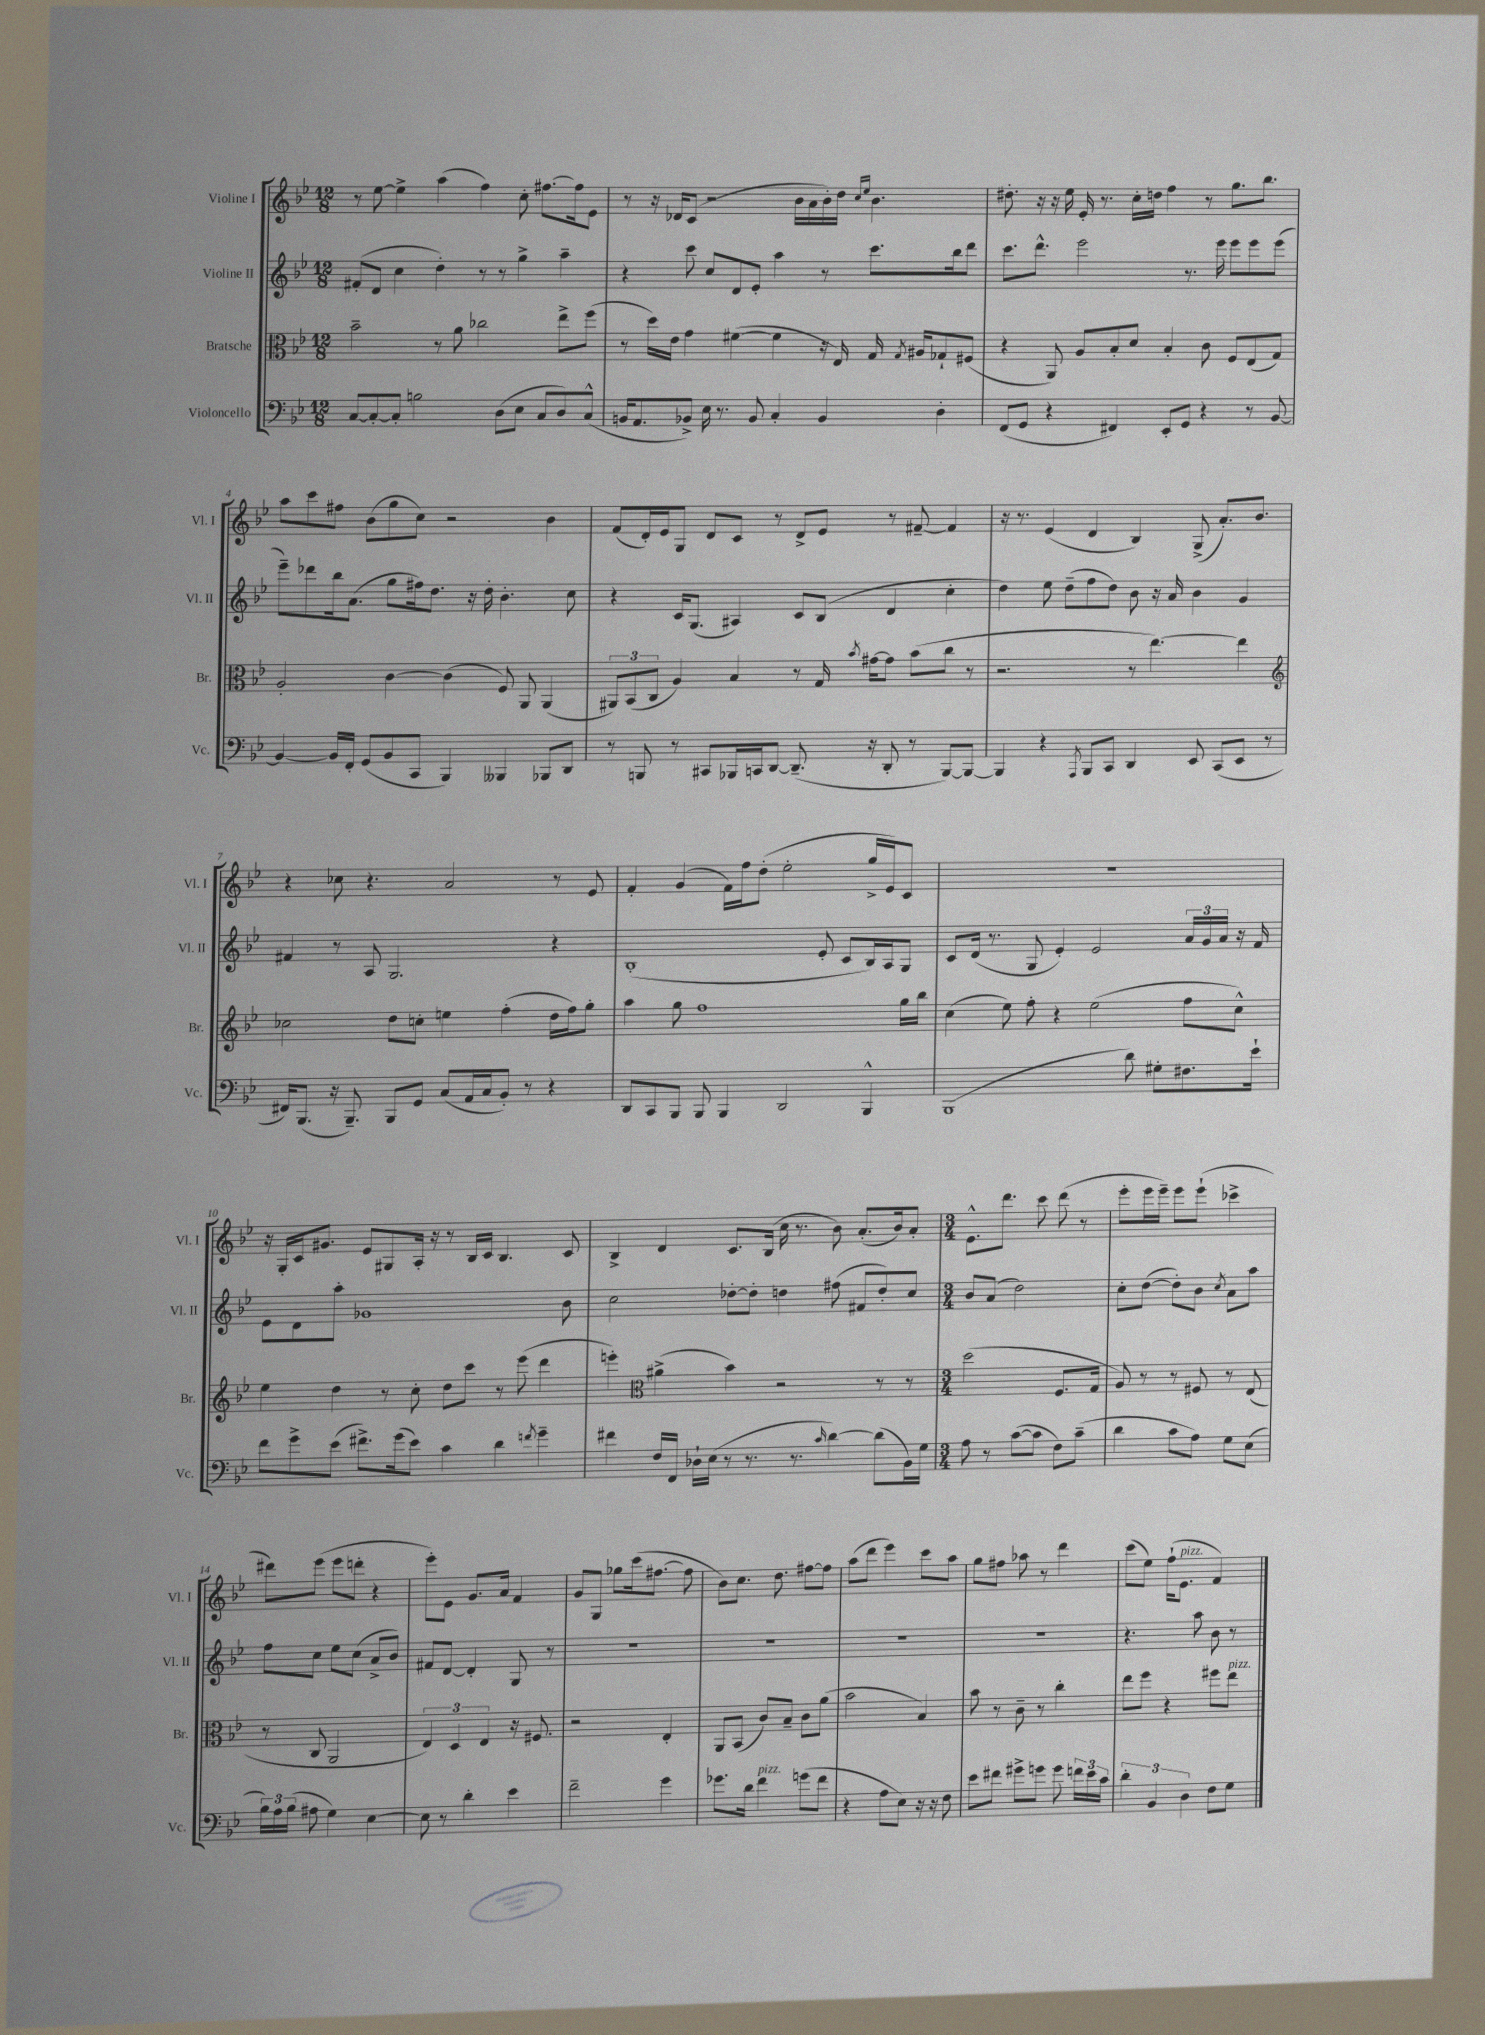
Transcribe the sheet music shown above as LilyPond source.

<<
\new StaffGroup <<
\new Staff = "s0" \with { instrumentName = "Violine I" shortInstrumentName = "Vl. I" } {
    \clef treble \key bes \major \numericTimeSignature \time 12/8
    \autoBeamOff r8 ees''8~ ees''4-> a''4( f''4) c''8-. fis''8.[~ fis''16 ees'8] |
    r8 r16 des'16[ c'8]( r2 bes'16[ a'16 bes'16-.) d''16] \grace { c''16[ ees''16] } bes'4. |
    dis''8.-. r16 r16 ees''16 ees'16-. r8. c''16[-. d''16] f''4 r8 g''8.[ bes''8.] |
    a''8[ c'''8 fis''8] bes'8[( g''8 c''8]) r2 bes'4 |
    f'8[( d'16-.) ees'16 g8] d'8[ c'8] r8 d'8[-> ees'8] r8 fis'8~-- fis'4 |
    r16 r8. ees'4( d'4 bes4) g8->( a'8.[-.) bes'8.] |
    r4 ces''8 r4. a'2 r8 ees'8 |
    f'4-. g'4( f'16[) f''16 d''8]-.( ees''2-. g''16[-> ees'16) c'8] |
    R1. |
    r16 g16[-. c'16 gis'8.] ees'8[ gis8 a16]-. r16 r8 bes16[ c'16] bes4. c'8 |
    bes4-> d'4 c'8.[ bes16]( c''16 r8. bes'8) a'8.[-.( bes'16) a'8]-. |
    \numericTimeSignature \time 3/4 ees'8.[-^ d'''8.] c'''8 d'''8( r8 |
    ees'''8[-. ees'''16 ees'''16]--) ees'''8[ ees'''8]-!( ces'''4-> |
    dis'''8[) ees'''8]( ees'''8[ d'''8]-. r4 |
    ees'''8[-.) ees'8] g'8.[ a'16] f'4 |
    g'8[ g8] ges''8[ c'''16( fis''8.]~ fis''8 |
    bes'8[) c''8.] d''8. fis''8[~ fis''8] |
    a''8[( d'''8] ees'''4) c'''8[ a''8] |
    g''8[ fis''8] aes''8 r8 d'''4 |
    c'''8[( ees''8]) f''16[-!( ees'8.]^\markup { \italic "pizz." } f'4) \bar "|." |
}
\new Staff = "s1" \with { instrumentName = "Violine II" shortInstrumentName = "Vl. II" } {
    \clef treble \key bes \major \numericTimeSignature \time 12/8
    \autoBeamOff fis'8[-.( d'8] c''4 d''4-.) r8 r8 g''4-> a''4-- |
    r4 c'''8 c''8[ d'8 ees'8]-. a''4 r8 c'''8.[ bes''16 d'''8] |
    c'''8.[ d'''8.]-^ ees'''2 r8. ees'''16 ees'''8[ ees'''8 ees'''8]( |
    ees'''8[--) des'''8 bes''16 a'8.]( g''8[ fis''16) d''8.] r16 d''16-. bes'4.-. c''8 |
    r4 c'16[ g8.]( ais4) c'8[ bes8]( d'4 c''4-. |
    d''4) ees''8 d''8[--( f''8 d''8]) bes'8 r16 a'16 bes'4 g'4 |
    fis'4 r8 a8 g2. r4 |
    bes1-.( ees'8-. c'8[ bes16) a16 g8] |
    c'8[ d'16]( r8. g8 ees'4-.) ees'2 \tuplet 3/2 { a'16[ g'16 a'16] } r16 f'16 |
    ees'8[ d'8 a''8]-. ges'1 bes'8 |
    c''2 des''8[~-. des''8]-. d''4 fis''8( fis'8[ d''8-.) c''8] |
    \numericTimeSignature \time 3/4 bes'8[ a'8]( d''2) |
    c''8[-. d''8]~( d''8[-.) bes'8] \acciaccatura { c''8 } a'8[ a''8] |
    f''8[ c''8] ees''8[ c''8]( a'8[-> bes'8]) |
    fis'8[ d'8]~ d'4-. g8 r8 |
    R2. |
    R2. |
    R2. |
    R2. |
    r4. a''8 bes'8 r8 \bar "|." |
}
\new Staff = "s2" \with { instrumentName = "Bratsche" shortInstrumentName = "Br." } {
    \clef alto \key bes \major \numericTimeSignature \time 12/8
    \autoBeamOff bes'2-- r8 a'8 ces''2 ees''8[-> f''8]( |
    r8 d''16[) ees'16] g'4 fis'4~( fis'4 r16 ees16) g16 \acciaccatura { g8 } ais16[ ges8-! fis8]( |
    r4 a,8) a8[ bes8-. d'8] bes4-. c'8 f8[ ees8( g8]) |
    a2-. c'4~ c'4( f8) a,8 a,4( |
    \tuplet 3/2 { ais,8[) bes,8( c8] } a4) bes4 r8 g16 \acciaccatura { bes'8 } gis'16[~ gis'8] bes'8[( c''8] r8 |
    r2. r8 ees''4.~) ees''4 |
    \clef treble ces''2 d''8[ c''8]-. e''4 f''4-.( d''16[ f''16) g''8]-. |
    a''4 g''8 f''1 g''16[ bes''16] |
    c''4( ees''8) f''8-. r4 ees''2( f''8[ c''8]-^) |
    ees''4 d''4 r8 c''8-. d''8[ c'''8] r8 ees'''8( d'''4 |
    e'''4-.) \clef alto ais'4->( bes'4) r2 r8 r8 |
    \numericTimeSignature \time 3/4 d''2( f8.[ g16] |
    a8) r8 r8 fis8 r8 ees8( |
    r8 c8 a,2 |
    \tuplet 3/2 { ees4) d4 ees4 } r16 fis8. |
    r2 ees4-. |
    a,8[ bes,8]( c'8[) bes8]-- c'8[ a'8]( |
    bes'2 bes4) |
    bes'8 r8 c'8-- r8 c''4-. |
    ees''8[ f''8] r4 fis''8[ ees''8]^\markup { \italic "pizz." } \bar "|." |
}
\new Staff = "s3" \with { instrumentName = "Violoncello" shortInstrumentName = "Vc." } {
    \clef bass \key bes \major \numericTimeSignature \time 12/8
    \autoBeamOff c8[~ c8~-. c8]-. b2 d8[( ees8] c8[ d8) c8]-^( |
    b,16[ a,8. bes,8]->) ees16 r8. bes,8 c4-. bes,4 d4-. |
    f,8[( g,8] r4 fis,4) ees,8[-. g,8] r4 r8 bes,8~ |
    bes,4~ bes,16[ f,16]-. g,8[( bes,8 c,8] bes,,4) beses,,4 bes,,8[ d,8] |
    r8 b,,8 r8 cis,8[ bes,,16 c,16 d,8]~ d,8.--( r16 d,8-. r8 bes,,8[~) bes,,8]~ |
    bes,,4 r4 \acciaccatura { a,,8 } bes,,8[ c,8] d,4 ees,8 c,8[( ees,8] r8 |
    fis,16[) bes,,8.]( r16 bes,,8.--) bes,,8[ g,8] c8[( a,16 c16 bes,8]-.) r8 r4 |
    d,8[ c,8 bes,,8] bes,,8 bes,,4 d,2 bes,,4-^ |
    bes,,1( d'8) gis8[-. fis8. ees'16]-! |
    f'8[ g'8-> ees'8]( fis'8.[->) g'16( ees'8]) c'4 d'4 \acciaccatura { f'8 } g'4-- |
    fis'4 f16[ f,16] des16[-! ees16]( r8 r8. r8. \grace { c'16 } d'4~) d'8[( bes,16) g16] |
    \numericTimeSignature \time 3/4 a8 r8 c'8[~( c'8] f8[) c'8]--( |
    d'4 c'8[ a8]) g8[ ees8]( |
    \tuplet 3/2 { bes16[) a16 bes16]( } ais8 g4) ees4~ |
    ees8 r8 d'4-. ees'4 |
    f'2-- g'4 |
    ges'8.[ d'16] f'4^\markup { \italic "pizz." } g'8[( f'8] |
    r4 a8[ ees8]) r16 r16 f8 |
    ees'8[ fis'8] gis'8[-> g'8] g'8 \tuplet 3/2 { f'16[ ees'16 c'16] } |
    \tuplet 3/2 { d'4-. bes,4 d4 } f8[ g8] \bar "|." |
}
>>
>>
